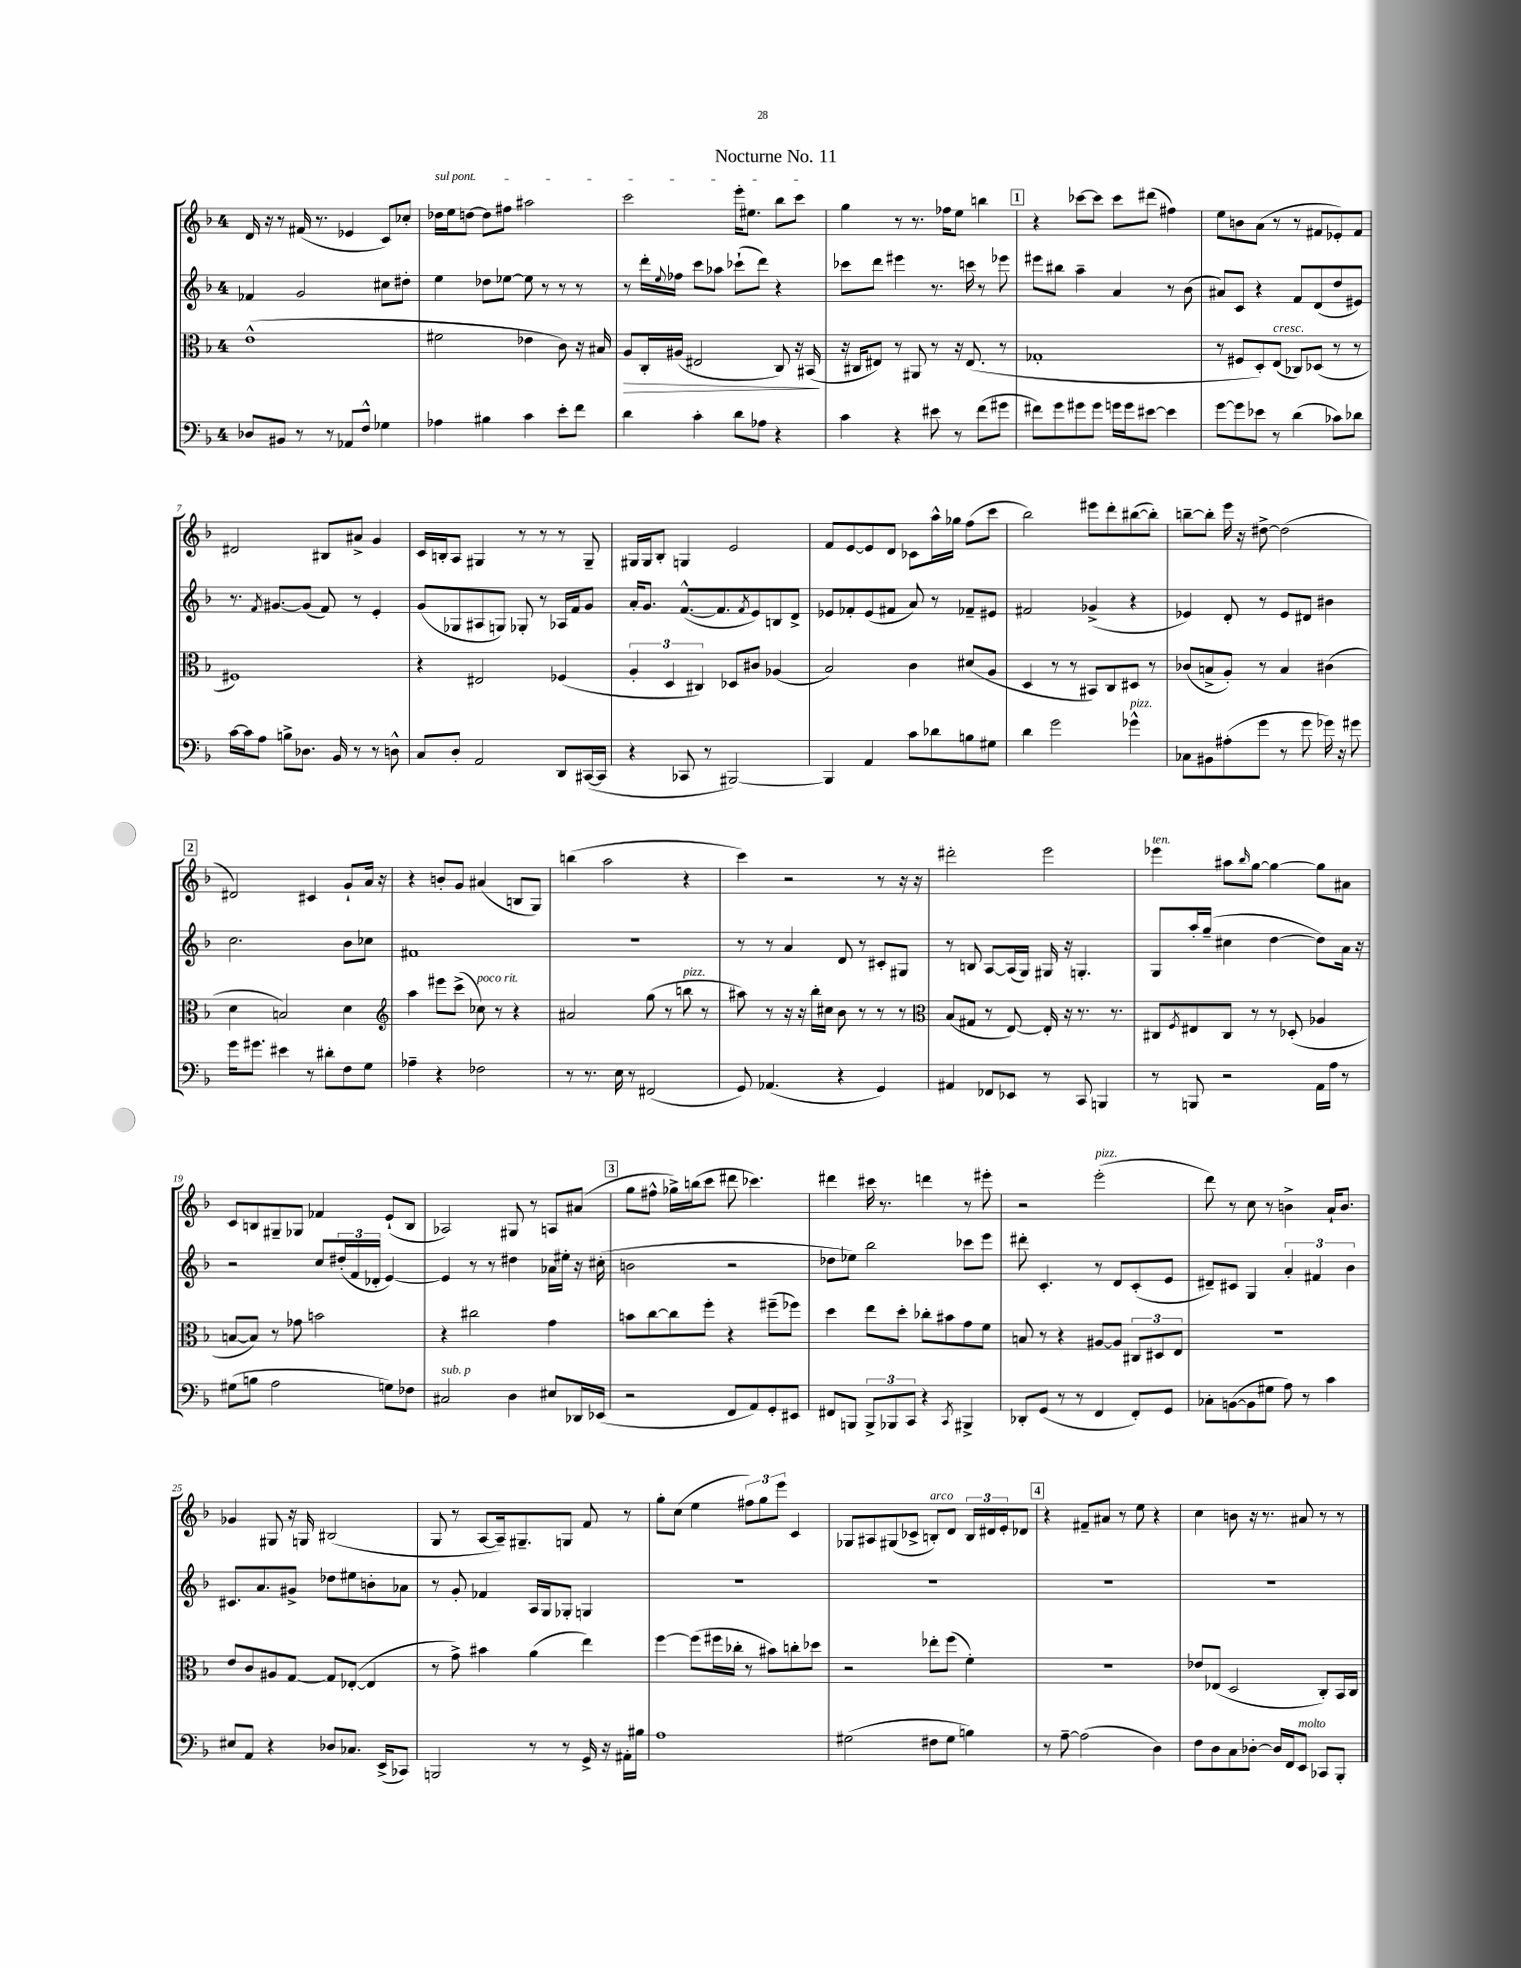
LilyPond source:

\header { title = "Nocturne No. 11" }
<<
\new StaffGroup <<
\new Staff = "s0" {
    \clef treble \key f \major \once \override Staff.TimeSignature.style = #'single-digit \time 4/4
    d'16 r16 r8 fis'16( r8. ees'4 c'8) ces''8-. |
    \once \override TextSpanner.bound-details.left.text = \markup { \italic "sul pont." } des''16\startTextSpan e''16 d''8~ d''8 fis''8 ais''2 |
    c'''2 e'''16-. eis''8. bes''8 c'''8\stopTextSpan |
    g''4 r8 r8. fes''16 e''8 b''4 |
    \mark \markup { \box "1" } r4 ces'''8~ ces'''8 ces'''8 dis'''8( fis''4) |
    e''8 b'8 a'8( r8 r8 fis'8 ees'8-.) fis'8 |
    dis'2 bis8 ais'8-> g'4 |
    c'16 b16-. a8 gis4 r8 r8 r8 gis8-- |
    gis16 gis16 bes8-. g4 e'2 |
    f'8 e'8~ e'8 d'8 ces'8 a''16-^ ges''16 f''8( c'''8 |
    bes''2) eis'''8 d'''8-. bis''8~( bis''8-.) |
    b''8~-- b''8-. e'''16 r16 dis''8~-> dis''2( |
    \mark \markup { \box "2" } dis'2) cis'4 g'8-! a'16 r16 |
    r4 b'8-. g'8 ais'4( b8 g8) |
    b''4( a''2 r4 |
    c'''4) r2 r8 r16 r16 |
    dis'''2-. e'''2 |
    ees'''4^\markup { \italic "ten." } ais''8 \grace { bes''16 } g''8~ g''4~ g''8 ais'8 |
    c'8 b8 gis8-- ges8 fes'4 e'8-!( b8 |
    aes2) gis8 r8 a8 ais'8( |
    \mark \markup { \box "3" } g''8 fis''8-^ ges''16->) b''16( c'''8 dis'''8 ces'''4.) |
    dis'''4 cis'''16 r8. d'''4 r8 eis'''8-. |
    r2 e'''2-.^\markup { \italic "pizz." }( |
    d'''8) r8 c''8 r8 b'4-> a'16-! b'8. |
    ges'4 gis8 r16 g16 bis2( |
    g8 r8 a8~ a16--) gis8.-- g8 f'8 r8 |
    g''8-. c''8( e''4 \tuplet 3/2 { fis''8) g''8 e'''8 } c'4 |
    ges8 ais8 gis8( ces'8-> b8-.^\markup { \italic "arco" }) d'8 \tuplet 3/2 { b16 dis'16 e'16-. } des'8 |
    \mark \markup { \box "4" } r4 fis'8-- ais'8 r8 e''8 r4 |
    c''4 b'8 r16 r8. ais'8 r8 r8 \bar "|." |
}
\new Staff = "s1" {
    \clef treble \key f \major \once \override Staff.TimeSignature.style = #'single-digit \time 4/4
    fes'4 g'2 cis''8 dis''8-. |
    e''4 des''8 ees''8~ ees''8 r8 r8 r8 |
    r8 d'''16-. \appoggiatura { e''8 } fes''16 c'''8 aes''8 ces'''8-!( d'''8) r4 |
    ces'''8 d'''8 eis'''4 r8. c'''16 r8 ees'''8 |
    \mark \markup { \box "1" } eis'''8 bis''8 a''4-- a'4 r8 bes'8( |
    ais'8) c'8 r4 f'8 d'8( d''8 eis'8) |
    r8. \acciaccatura { f'8 } gis'8.~ gis'8( f'8) r8 e'4-. |
    g'8( ges8 ais8 g8) ges8-. r8 aes16 f'16 g'8 |
    a'16-. g'8. f'8.~-^( f'8. \acciaccatura { f'8 } e'8) b8 d'8-> |
    ees'8 fes'8-. ees'8( fis'8 a'8) r8 fes'8-- eis'8 |
    fis'2 ges'4->( r4 |
    ees'4) d'8-. r8 ees'8 dis'8 bis'4 |
    \mark \markup { \box "2" } c''2. bes'8 ces''8 |
    fis'1 |
    R1 |
    r8 r8 a'4 d'8 r8 cis'8-. gis8 |
    r8 b8 a8~ a16( g16) gis16 r16 g4.-. |
    g8 a''16-. g''16--( cis''4 d''4~ d''8) a'16 r16 |
    r2 c''8 \tuplet 3/2 { dis''16-.( f'16 des'16-. } e'4~) |
    e'4 r8 r8 dis''4 aes'16 eis''16-. r16 cis''16-.( |
    \mark \markup { \box "3" } b'2 r2 |
    des''8 ees''8) bes''2 ces'''8 e'''8 |
    dis'''8-. c'4.-. r8 d'8 c'8-.( e'8 |
    dis'8--) cis'8 g4 \tuplet 3/2 { a'4-. fis'4 bes'4 } |
    cis'8. a'8. gis'8-> des''8 eis''8 b'8-. aes'8 |
    r8 g'8-. fes'4 a16 g16 ges8-. g4 |
    R1 |
    R1 |
    \mark \markup { \box "4" } R1 |
    R1 \bar "|." |
}
\new Staff = "s2" {
    \clef alto \key f \major \once \override Staff.TimeSignature.style = #'single-digit \time 4/4
    e'1-^( |
    fis'2 ees'4 c'8) r16 bis16 |
    a8\> c16-. ais16( eis2 c8) r16 bis,16\!( |
    r16 cis16 eis8) r8 ais,8 r8 r16 eis8.( r8 |
    \mark \markup { \box "1" } ges1-. |
    r8 fis8 d8-.) e8^\markup { \italic "cresc." }( ces8) des8( r8 r8 |
    fis1) |
    r4 eis2 fes4( |
    \tuplet 3/2 { a4-. d4 cis4) } des8 cis'8 aes4( |
    bes2) c'4 dis'8( a8 |
    d4 r8 r8 bis,8) c8 dis8 r8 |
    ces'8( b8-> a8-.) r8 b4 cis'4( |
    \mark \markup { \box "2" } d'4 b2) d'4 |
    \clef treble a''4 eis'''8 c'''8->( ces''8^\markup { \italic "poco rit." }) r8 r4 |
    ais'2 g''8( r8 b''8^\markup { \italic "pizz." } r8 |
    ais''8) r8 r16 r16 bes''16-. cis''16 bes'8 r8 r8 r8 |
    \clef alto bes8( gis8 r8 e8~) e16-. r16 r8. r8. |
    cis8 \acciaccatura { f8 } eis8 cis8 r8 r8 des8-.( aes4 |
    b8~ b8) r8 ges'8 b'2 |
    r4 cis''2 g'4 |
    \mark \markup { \box "3" } b'8 c''8~ c''8 f''8-. r4 fis''8--( fes''8) |
    d''4 e''8 d''8-. ces''8-. bis'8 g'8 f'8 |
    b8 r8 r4 ais8~ ais8 \tuplet 3/2 { cis8 dis8 e8 } |
    R1 |
    e'8 c'8 ais8 g8~ g8 ees8~-.( ees4 |
    r8 g'8->) bis'4 a'4( e''4) |
    f''4~ f''8( fis''16 ces''16-. r8 bis'8) c''8-. des''8 |
    r2 ees''8-. f''8( f'4-.) |
    \mark \markup { \box "4" } R1 |
    ees'8 ees8( d2 c8-.) bes,16 c16 \bar "|." |
}
\new Staff = "s3" {
    \clef bass \key f \major \once \override Staff.TimeSignature.style = #'single-digit \time 4/4
    des8 bis,8 r8 r8 aes,8 f8-^ ges4 |
    aes4 bis4 c'4 e'8-. f'8 |
    d'4 c'4-. d'8 aes8 r4 |
    c'4 r4 eis'8 r8 f'8( gis'8 |
    \mark \markup { \box "1" } fis'8) g'8 gis'8 gis'8 g'16 g'16 eis'8~ eis'4 |
    g'8~ g'8 ees'8 r8 d'4( ces'8) des'8 |
    c'16~ c'16 a8 b8-> des8. bes,16 r8 r8 d8-^ |
    c8 d8-. a,2 d,8 cis,16~( cis,16 |
    r4 ces,8 r8 bis,,2~) |
    bis,,4 a,4 c'8 des'8 b8 gis8 |
    d'4 g'2 ges'4-^^\markup { \italic "pizz." } |
    ces8 bis,8 ais8-.( g'8 r8 g'8 ges'16) r16 gis'8 |
    \mark \markup { \box "2" } g'16 gis'8. eis'4 r8 dis'8-. f8 g8 |
    aes4-- r4 fes2 |
    r8 r8. e16 r8 fis,2( |
    g,8) aes,4.( r4 g,4) |
    ais,4 fes,8 ees,8 r8 c,8 b,,4 |
    r8 b,,8 r2 a,16 a16 r8 |
    gis8( b8 a2 g8) fes8 |
    cis2^\markup { \italic "sub. p" } d4 eis8 des,16 ees,16( |
    \mark \markup { \box "3" } r2 f,8 a,8) g,8-. eis,8 |
    fis,8 b,,8 \tuplet 3/2 { b,,8-> bes,,8 c,8 } r4 \acciaccatura { c,8 } bis,,4-> |
    des,8-. g,8( r8 r8 f,4 f,8-.) g,8 |
    ces8-. b,8~( b,8 gis8 a8) r8 c'4 |
    eis8 a,8 r4 des8 ces8. e,16->( ces,8) |
    b,,2 r8 r8 g,16-> r16 ais,16-. bis16 |
    a1 |
    gis2( fis8 gis8 b4) |
    \mark \markup { \box "4" } r8 a8~-- a2( d4) |
    f8 d8 c8 des8~-. des16 f,16 e,8^\markup { \italic "molto" } ces,8 bes,,8-. \bar "|." |
}
>>
>>
